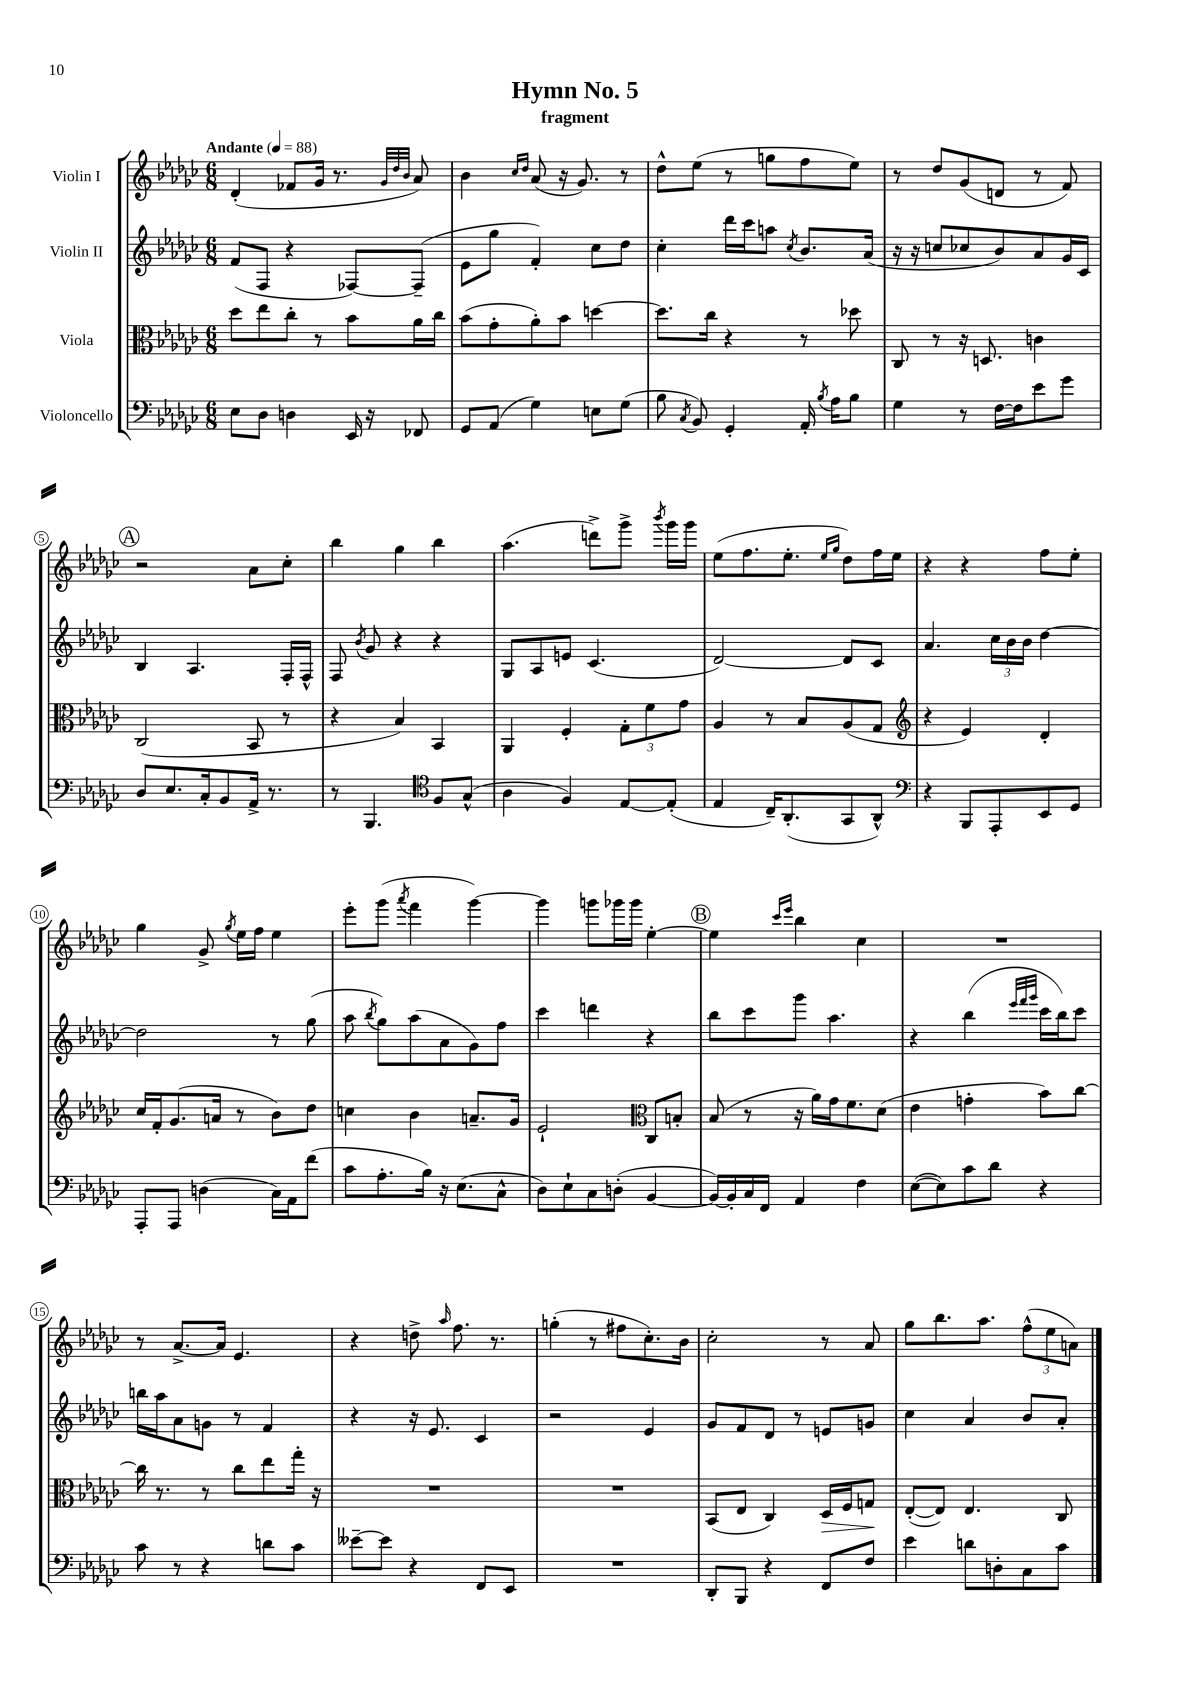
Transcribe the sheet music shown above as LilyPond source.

\header { title = "Hymn No. 5" subtitle = "fragment" }
<<
\new StaffGroup <<
\new Staff = "s0" \with { instrumentName = "Violin I" } {
    \clef treble \key ges \major \numericTimeSignature \time 6/8 \tempo "Andante" 4 = 88
    \autoBeamOff des'4-.( fes'8[ ges'16] r8. \grace { ges'32[ des''32 bes'32] } aes'8) |
    bes'4 \grace { ces''16[ des''16] } aes'8( r16 ges'8.) r8 |
    des''8[-^ ees''8]( r8 g''8[ f''8 ees''8]) |
    r8 des''8[ ges'8( d'8] r8 f'8) |
    \mark \markup { \circle "A" } r2 aes'8[ ces''8]-. |
    bes''4 ges''4 bes''4 |
    aes''4.( d'''8[->) ges'''8]-> \acciaccatura { bes'''8 } ges'''16[ ges'''16] |
    ees''8[( f''8. ees''8.]-. \grace { ees''16[ ges''16] } des''8[) f''16 ees''16] |
    r4 r4 f''8[ ees''8]-. |
    ges''4 ges'8-> \acciaccatura { ges''8 } ees''16[ f''16] ees''4 |
    ees'''8[-. ges'''8]( \acciaccatura { aes'''8 } f'''4 ges'''4~) |
    ges'''4 g'''8[ ges'''16 ges'''16] ees''4~-. |
    \mark \markup { \circle "B" } ees''4 \grace { ces'''16[ ees'''16] } bes''4 ces''4 |
    R2. |
    r8 aes'8.[~-> aes'16] ees'4. |
    r4 d''8-> \grace { aes''16 } f''8. r8. |
    g''4-.( r8 fis''8[ ces''8.-.) bes'16] |
    ces''2-. r8 aes'8 |
    ges''8[ bes''8. aes''8.] \tuplet 3/2 { f''8[-^( ees''8 a'8]) } \bar "|." |
}
\new Staff = "s1" \with { instrumentName = "Violin II" } {
    \clef treble \key ges \major \numericTimeSignature \time 6/8
    \autoBeamOff f'8[( f8] r4 fes8[~) fes8]--( |
    ees'8[ ges''8] f'4-.) ces''8[ des''8] |
    ces''4-. des'''16[ ces'''16 a''8] \acciaccatura { ces''8 } bes'8.[ aes'16]( |
    r16 r16 c''8[ ces''8 bes'8) aes'8 ges'16 ces'16] |
    \mark \markup { \circle "A" } bes4 aes4. f16[-. f16]-^ |
    f8 \acciaccatura { bes'8 } ges'8 r4 r4 |
    ges8[ aes8 e'8] ces'4.( |
    des'2~) des'8[ ces'8] |
    aes'4. \tuplet 3/2 { ces''16[ bes'16 bes'16] } des''4~ |
    des''2 r8 ges''8( |
    aes''8 \acciaccatura { bes''8 } ges''8[) aes''8( aes'8 ges'8) f''8] |
    ces'''4 d'''4 r4 |
    \mark \markup { \circle "B" } bes''8[ ces'''8 ges'''8] aes''4. |
    r4 bes''4( \grace { ees'''32[ f'''32 ges'''32] } ces'''16[ bes''16) ces'''8] |
    b''16[ aes''16 aes'8 g'8] r8 f'4 |
    r4 r16 ees'8. ces'4 |
    r2 ees'4 |
    ges'8[ f'8 des'8] r8 e'8[ g'8] |
    ces''4 aes'4 bes'8[ aes'8]-. \bar "|." |
}
\new Staff = "s2" \with { instrumentName = "Viola" } {
    \clef alto \key ges \major \numericTimeSignature \time 6/8
    \autoBeamOff des''8[ ees''8 ces''8]-. r8 bes'8[ aes'16 ces''16] |
    bes'8[( ges'8-. aes'8-.) bes'8] d''4~ |
    d''8.[ ces''16] r4 r8 des''8 |
    ces8 r8 r16 d8. c'4 |
    \mark \markup { \circle "A" } ces2( bes,8 r8 |
    r4 bes4) bes,4 |
    aes,4 f4-. \tuplet 3/2 { ges8[-. f'8 ges'8] } |
    aes4 r8 bes8[ aes8( ges8] |
    \clef treble r4 ees'4) des'4-. |
    ces''16[ f'16-. ges'8.( a'16] r8 bes'8[) des''8] |
    c''4 bes'4 a'8.[-- ges'16] |
    ees'2-! \clef alto ces8[ b8]-. |
    \mark \markup { \circle "B" } bes8( r8 r16 aes'16[) ges'16 f'8. des'8]( |
    ees'4 g'4-. bes'8[) ces''8]~ |
    ces''16 r8. r8 ces''8[ ees''8 ges''16]-. r16 |
    R2. |
    R2. |
    bes,8[( ees8] ces4) des16[\> f16 g8]\! |
    ees8[~-.( ees8]) ees4. ces8 \bar "|." |
}
\new Staff = "s3" \with { instrumentName = "Violoncello" } {
    \clef bass \key ges \major \numericTimeSignature \time 6/8
    \autoBeamOff ees8[ des8] d4 ees,16 r16 fes,8 |
    ges,8[ aes,8]( ges4) e8[ ges8]( |
    bes8 \acciaccatura { ces8 } bes,8) ges,4-. aes,16-. \acciaccatura { bes8 } aes16[ bes8] |
    ges4 r8 f16[~ f16 ees'8 ges'8] |
    \mark \markup { \circle "A" } des8[ ees8. ces16-. bes,8 aes,16]-> r8. |
    r8 bes,,4. \clef tenor f8[ ges8]-^( |
    aes4 f4) ees8[~ ees8]-.( |
    ees4 ces16[--) aes,8.-.( ges,8 aes,8]-^) |
    \clef bass r4 bes,,8[ aes,,8-. ees,8 ges,8] |
    aes,,8[-. aes,,8] d4( ces16[) aes,16 f'8]( |
    ces'8[ aes8.-. bes16]) r16 ees8.[( ces8]-^ |
    des8[) ees8-! ces8 d8]-.( bes,4~ |
    \mark \markup { \circle "B" } bes,16[~) bes,16-. ces16 f,16] aes,4 f4 |
    ees8[~( ees8) ces'8 des'8] r4 |
    ces'8 r8 r4 d'8[ ces'8] |
    eeses'8[~-- eeses'8] r4 f,8[ ees,8] |
    R2. |
    des,8[-. bes,,8] r4 f,8[ f8] |
    ees'4 d'8[ d8-. ces8 ces'8] \bar "|." |
}
>>
>>
\layout { \context { \Score \override BarNumber.stencil = #(make-stencil-circler 0.1 0.3 ly:text-interface::print) } }
